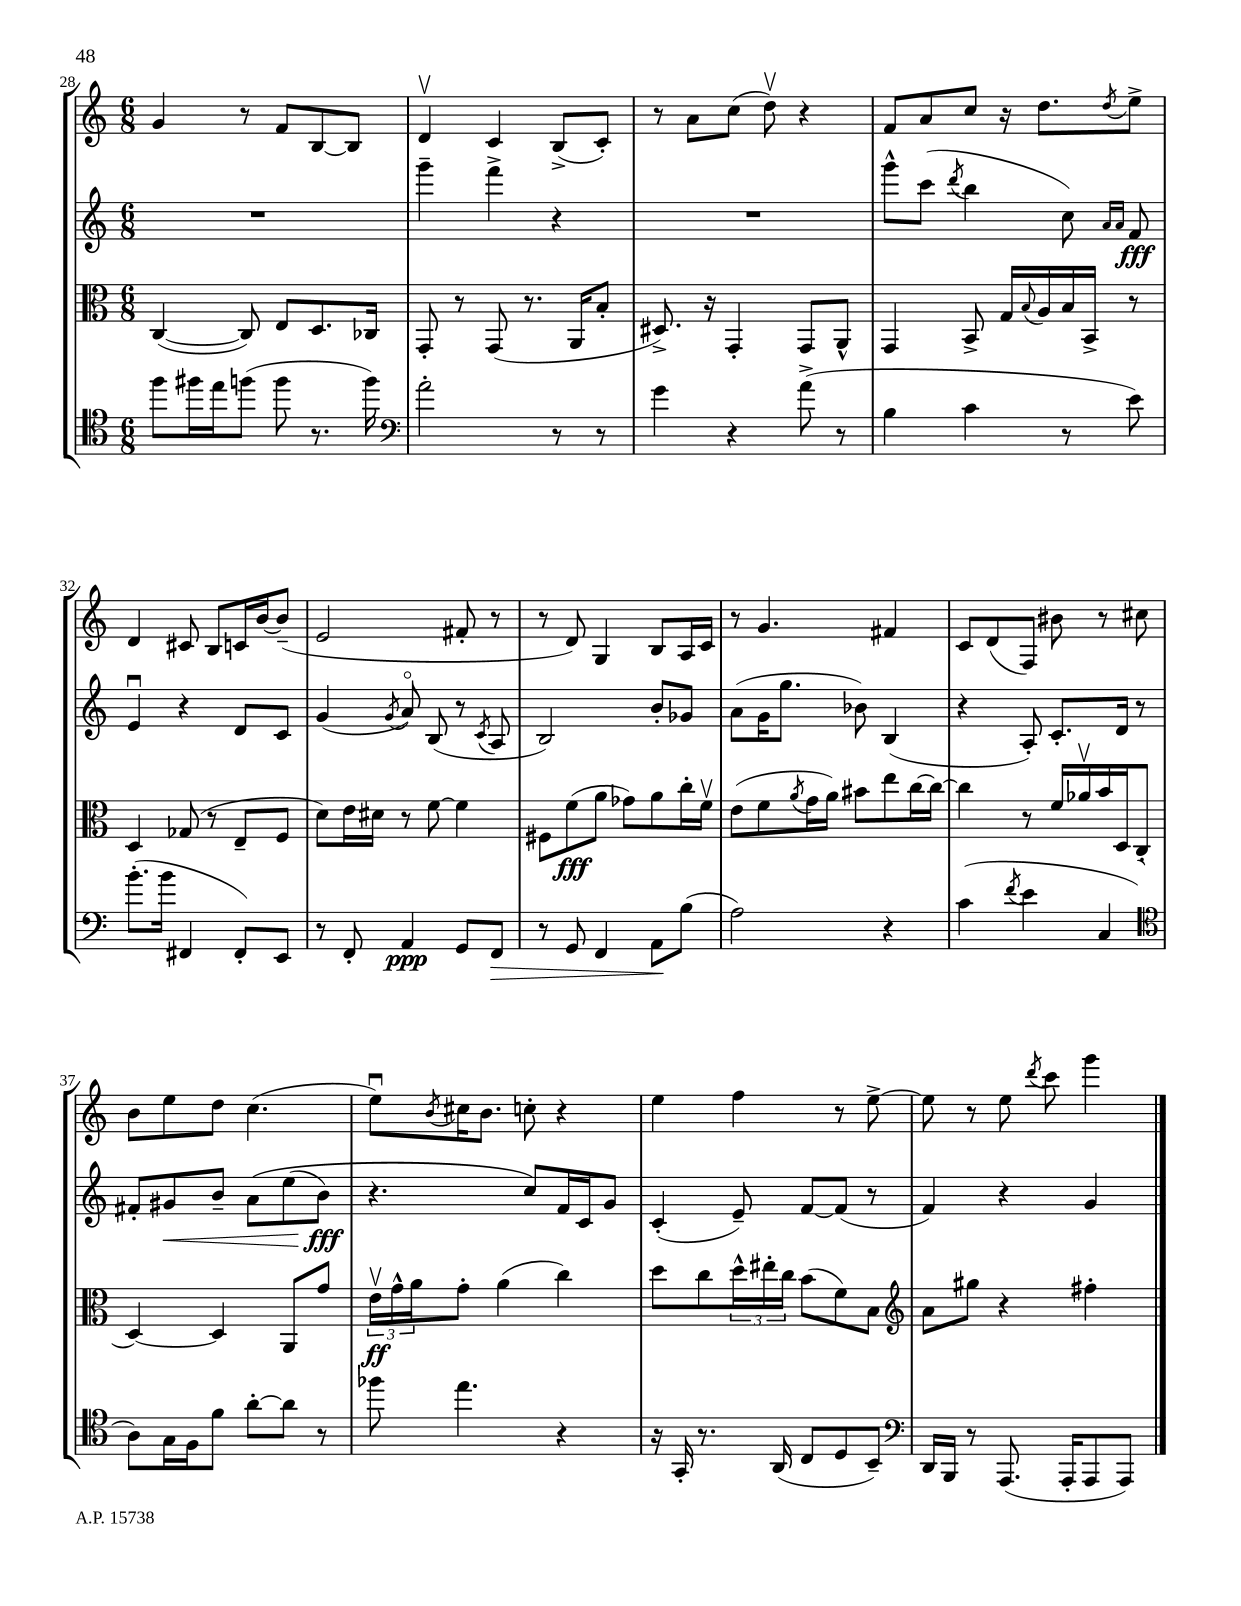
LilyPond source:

<<
\new StaffGroup <<
\new Staff = "s0" {
    \clef treble \key c \major \numericTimeSignature \time 6/8
    g'4 r8 f'8 b8~ b8 |
    d'4\upbow c'4 b8->( c'8-.) |
    r8 a'8 c''8( d''8\upbow) r4 |
    f'8 a'8 c''8 r16 d''8. \acciaccatura { d''8 } e''8-> |
    d'4 cis'8 b8 c'16 b'16~ b'8--( |
    e'2 fis'8-. r8 |
    r8 d'8) g4 b8 a16 c'16 |
    r8 g'4. fis'4 |
    c'8 d'8( f8) bis'8 r8 cis''8 |
    b'8 e''8 d''8 c''4.( |
    e''8\downbow) \acciaccatura { b'8 } cis''16 b'8. c''8-. r4 |
    e''4 f''4 r8 e''8~-> |
    e''8 r8 e''8 \acciaccatura { d'''8 } c'''8 g'''4 \bar "|." |
}
\new Staff = "s1" {
    \clef treble \key c \major \numericTimeSignature \time 6/8
    R2. |
    g'''4-- f'''4-> r4 |
    R2. |
    g'''8-^ c'''8( \acciaccatura { d'''8 } b''4 c''8) \grace { a'16 a'16 } f'8\fff |
    e'4\downbow r4 d'8 c'8 |
    g'4( \acciaccatura { g'8 } a'8\flageolet) b8( r8 \acciaccatura { c'8 } a8 |
    b2) b'8-. ges'8 |
    a'8( g'16 g''8. bes'8) b4( |
    r4 a8-.) c'8.-. d'16 r8 |
    fis'8-. gis'8\< b'8-- a'8\( e''8( b'8\fff\!) |
    r4. c''8\) f'16 c'16 g'8 |
    c'4-.( e'8--) f'8~ f'8( r8 |
    f'4) r4 g'4 \bar "|." |
}
\new Staff = "s2" {
    \clef alto \key c \major \numericTimeSignature \time 6/8
    c4~( c8) e8 d8. ces16 |
    g,8-. r8 g,8( r8. a,16 b8-. |
    dis8.->) r16 g,4-. g,8 a,8-^ |
    g,4 b,8-> g16 \appoggiatura { b8 } a16 b16 b,16-> r8 |
    d4 ges8( r8 e8-- f8 |
    d'8) e'16 dis'16 r8 f'8~ f'4 |
    fis8 f'8\fff( a'8 ges'8) a'8 c''16-. f'16\upbow |
    e'8( f'8 \acciaccatura { a'8 } g'16 a'16) bis'8 e''8 c''16~ c''16~ |
    c''4 r8 f'16 aes'16\upbow b'16 d16 c8-.( |
    d4~) d4 a,8 g'8 |
    \tuplet 3/2 { e'16\upbow\ff g'16-^ a'16 } g'8-. a'4( c''4) |
    d''8 c''8 \tuplet 3/2 { d''16-^ eis''16-. c''16 } b'8( f'8) b8 |
    \clef treble a'8 gis''8 r4 fis''4-. \bar "|." |
}
\new Staff = "s3" {
    \clef tenor \key c \major \numericTimeSignature \time 6/8
    f''8 fis''16 e''16 f''8( f''8 r8. f''16) |
    \clef bass a'2-. r8 r8 |
    g'4 r4 a'8->( r8 |
    b4 c'4 r8 e'8) |
    b'8.-.( b'16 fis,4 fis,8-.) e,8 |
    r8 f,8-. a,4\ppp g,8 f,8\> |
    r8 g,8 f,4 a,8\! b8( |
    a2) r4 |
    c'4( \acciaccatura { f'8 } e'4 c4 |
    \clef tenor a8) g16 f16 f'8 a'8~-. a'8 r8 |
    fes''8 e''4. r4 |
    r16 g,16-. r8. a,16( c8 d8 b,8--) |
    \clef bass d,16 b,,16 r8 a,,8.( a,,16-. a,,8 a,,8) \bar "|." |
}
>>
>>
\layout { \context { \Score currentBarNumber = #28 } }
